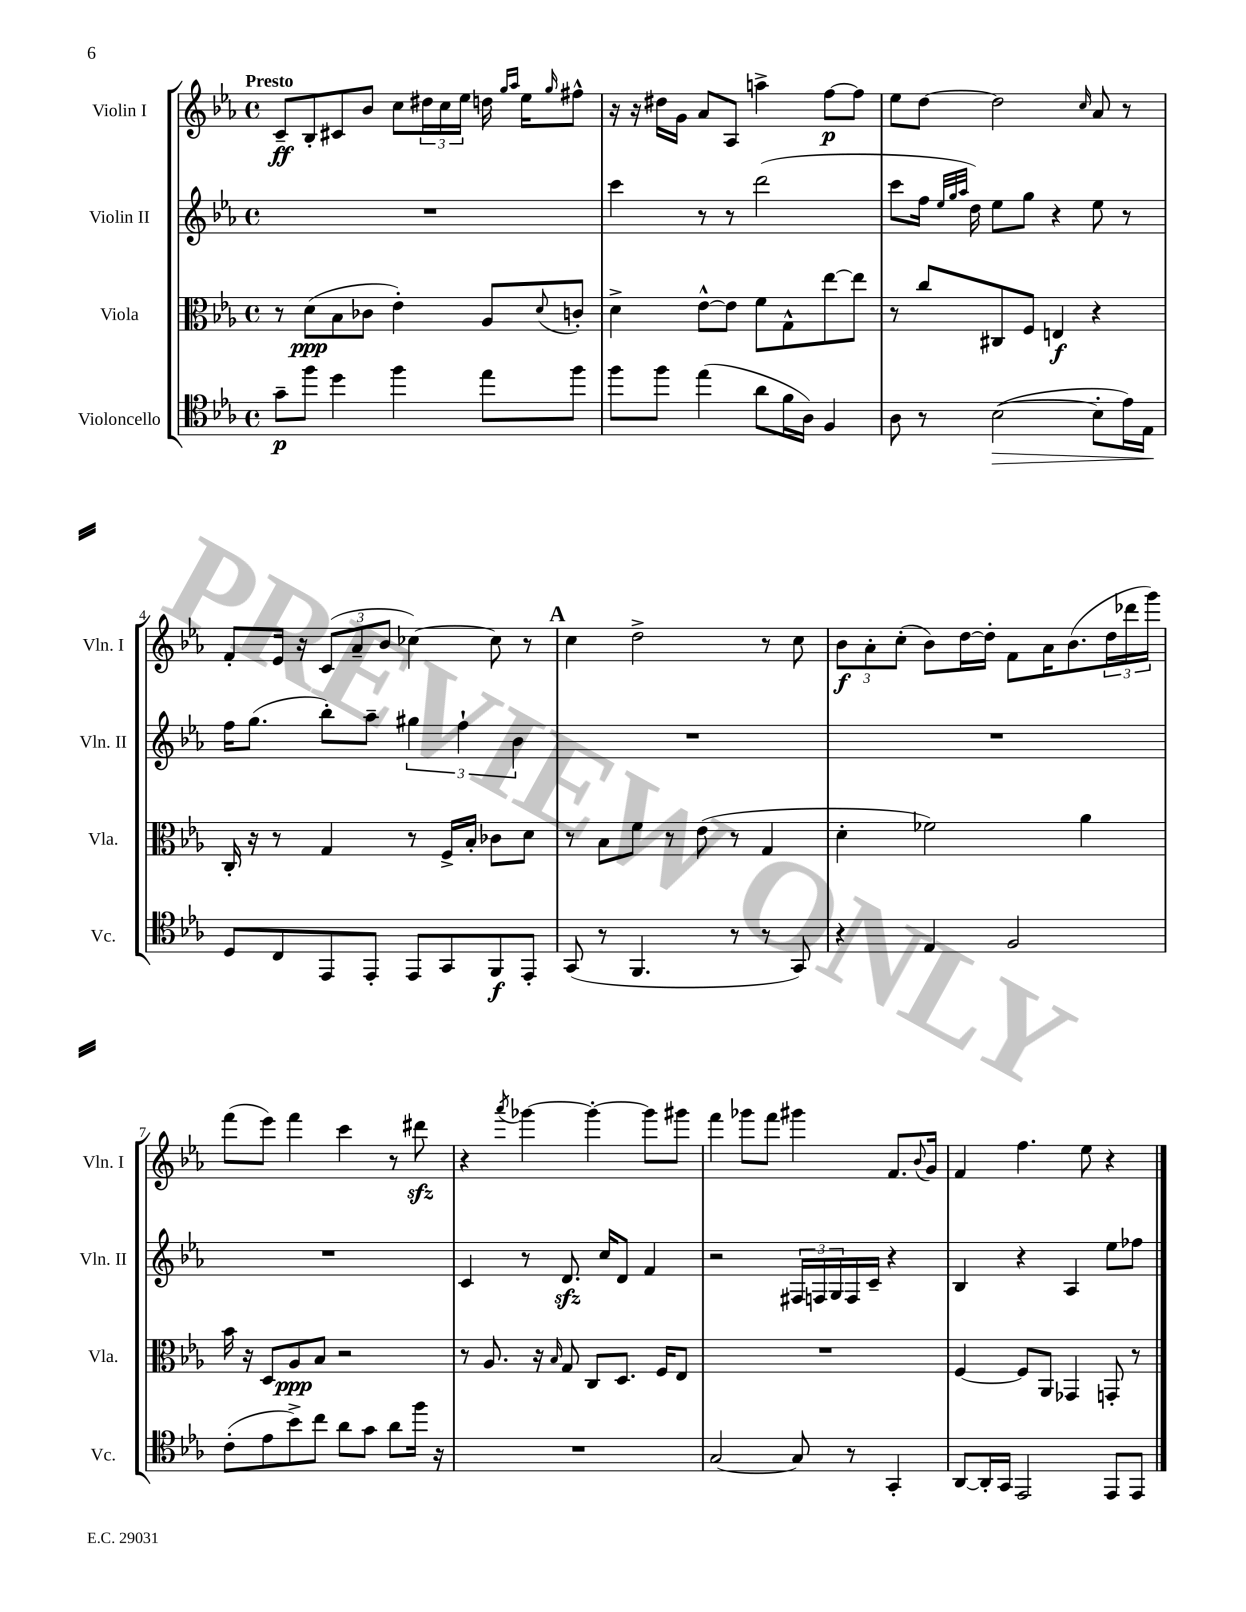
<<
\new StaffGroup <<
\new Staff = "s0" \with { instrumentName = "Violin I" shortInstrumentName = "Vln. I" } {
    \clef treble \key ees \major \defaultTimeSignature \time 4/4 \tempo "Presto"
    c'8--\ff bes8-. cis'8 bes'8 c''8 \tuplet 3/2 { dis''16 c''16 ees''16 } d''16 \grace { g''16 aes''16 } ees''16 \grace { g''16 } fis''8-^ |
    r16 r16 dis''16 g'16 aes'8 aes8 a''4-> f''8~\p f''8 |
    ees''8 d''8~ d''2 \grace { c''16 } aes'8 r8 |
    f'8-. ees'16 r16 \tuplet 3/2 { c'8( aes'8-- bes'8 } ces''4~) ces''8 r8 |
    \mark \markup { \bold "A" } c''4 d''2-> r8 c''8 |
    \tuplet 3/2 { bes'8\f aes'8-. c''8-.( } bes'8) d''16~ d''16-. f'8 aes'16 bes'8.( \tuplet 3/2 { d''16 des'''16 g'''16) } |
    f'''8( ees'''8) f'''4 c'''4 r8 dis'''8\sfz |
    r4 \acciaccatura { aes'''8 } ges'''4~ ges'''4~-. ges'''8 gis'''8 |
    f'''4 ges'''8 f'''8 gis'''4 f'8. \appoggiatura { bes'8 } g'16 |
    f'4 f''4. ees''8 r4 \bar "|." |
}
\new Staff = "s1" \with { instrumentName = "Violin II" shortInstrumentName = "Vln. II" } {
    \clef treble \key ees \major \defaultTimeSignature \time 4/4
    R1 |
    c'''4 r8 r8 d'''2( |
    c'''8 f''16 \grace { ees''32 g''32 aes''32 } d''16) ees''8 g''8 r4 ees''8 r8 |
    f''16 g''8.( bes''8-.) aes''8-- \tuplet 3/2 { gis''4 f''4-! bes'4 } |
    \mark \markup { \bold "A" } R1 |
    R1 |
    R1 |
    c'4 r8 d'8.\sfz c''16 d'8 f'4 |
    r2 \tuplet 3/2 { fis16 f16 g16 } f16 c'16-- r4 |
    bes4 r4 aes4 ees''8 fes''8 \bar "|." |
}
\new Staff = "s2" \with { instrumentName = "Viola" shortInstrumentName = "Vla." } {
    \clef alto \key ees \major \defaultTimeSignature \time 4/4
    r8 d'8\ppp( bes8 ces'8 ees'4-.) aes8 \appoggiatura { d'8 } c'8-. |
    d'4-> ees'8~-^ ees'8 f'8 g8-^ ees''8~ ees''8 |
    r8 c''8 cis8 f8 e4\f r4 |
    c16-. r16 r8 g4 r8 f16-> bes16-. ces'8 d'8 |
    \mark \markup { \bold "A" } r8 bes8 f'8 r8 ees'8( r8 g4 |
    d'4-. fes'2) aes'4 |
    bes'16 r16 d8 aes8\ppp bes8 r2 |
    r8 aes8. r16 \grace { bes16 } g8 c8 d8. f16 ees8 |
    R1 |
    f4~ f8 aes,8 ges,4 g,8-. r8 \bar "|." |
}
\new Staff = "s3" \with { instrumentName = "Violoncello" shortInstrumentName = "Vc." } {
    \clef tenor \key ees \major \defaultTimeSignature \time 4/4
    g'8--\p f''8 d''4 f''4 ees''8 f''8 |
    f''8 f''8 ees''4( aes'8 f'16 aes16) f4 |
    aes8 r8 bes2~\>( bes8-. ees'16) ees16\! |
    d8 c8 ees,8 ees,8-. ees,8 g,8 f,8\f ees,8-. |
    \mark \markup { \bold "A" } g,8( r8 f,4. r8 r8 g,8) |
    r4 ees4 f2 |
    c'8-.( ees'8 bes'8->) c''8 aes'8 g'8 aes'8 f''16 r16 |
    R1 |
    g2~ g8 r8 g,4-. |
    aes,8~ aes,16-. g,16 ees,2 ees,8 ees,8 \bar "|." |
}
>>
>>
